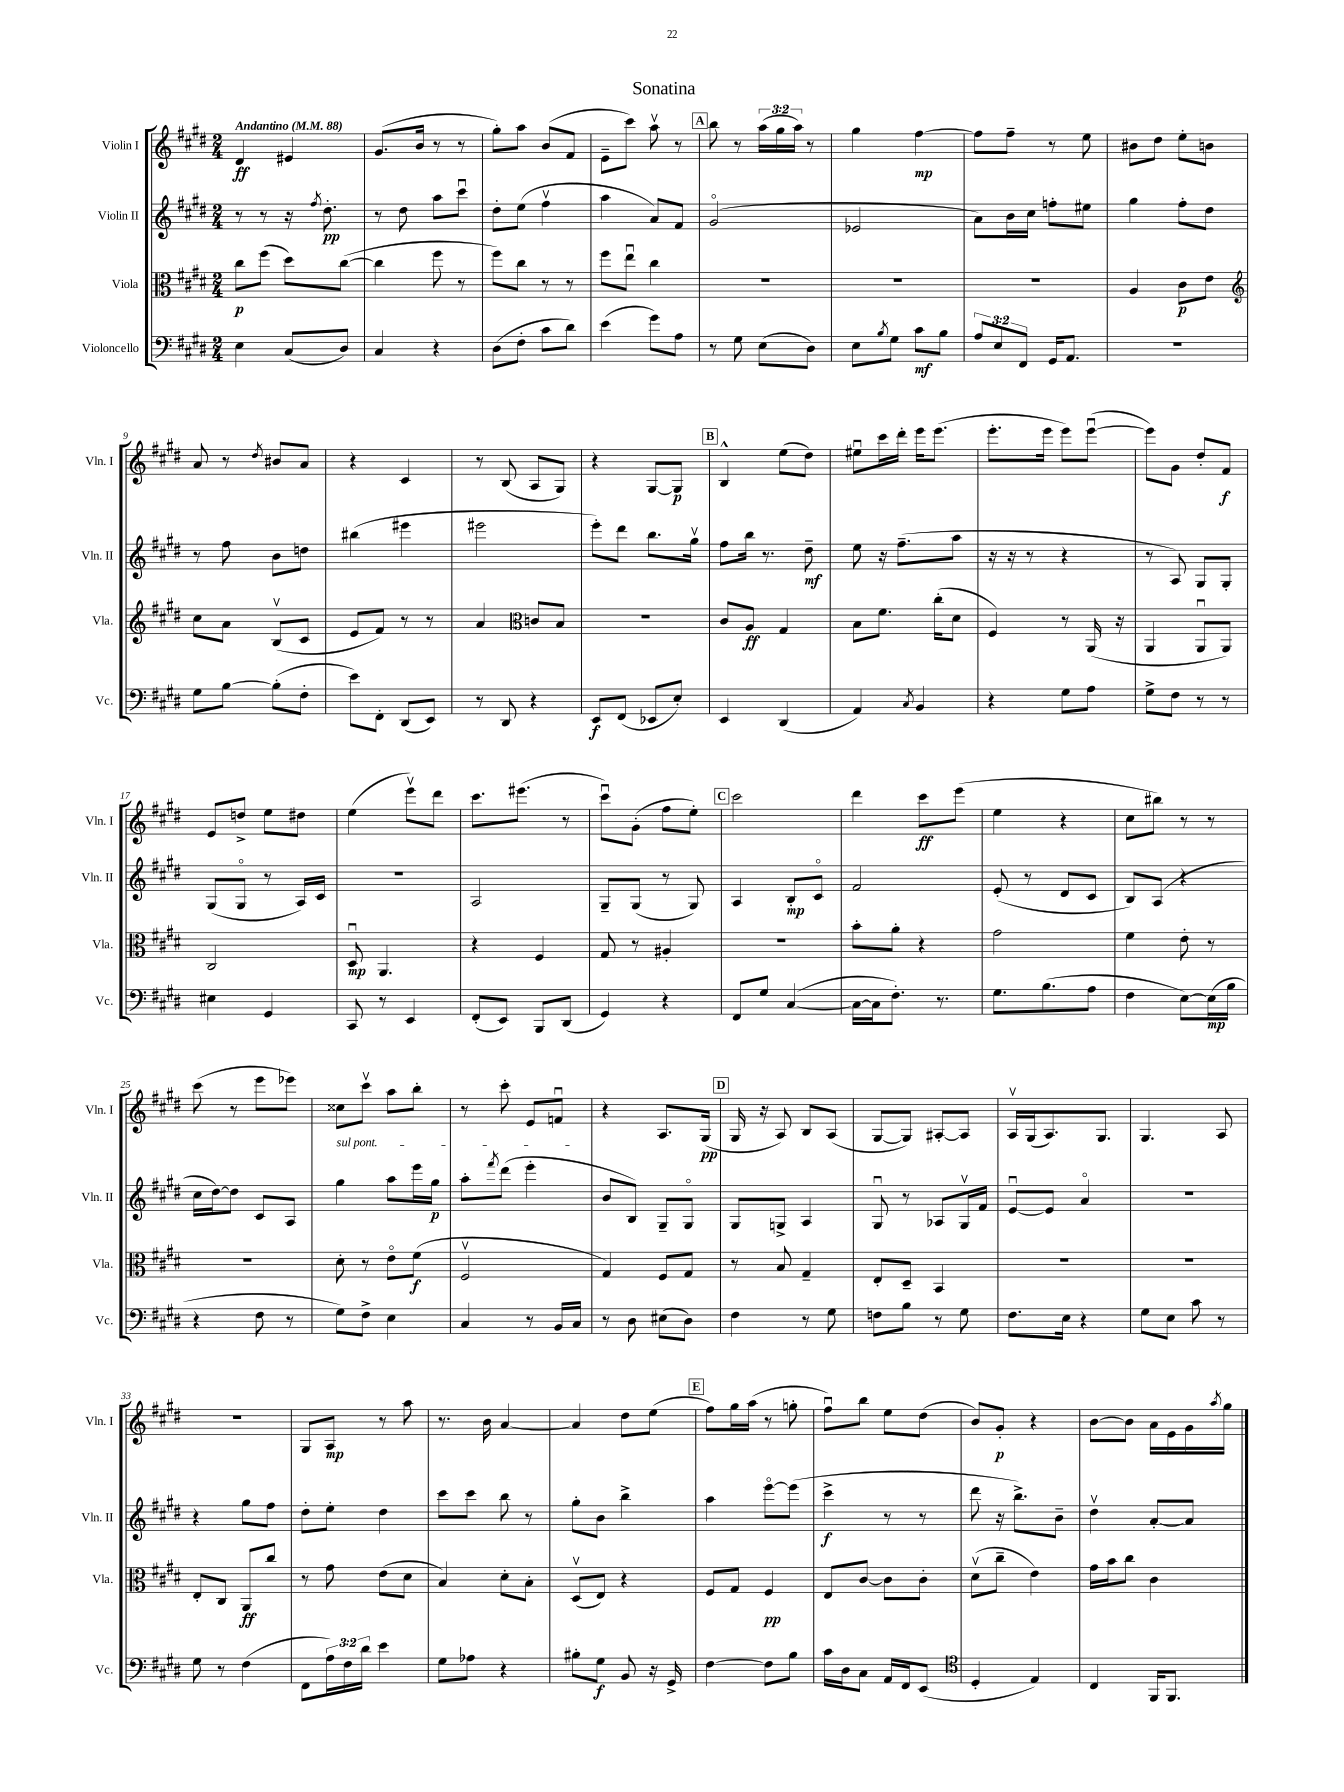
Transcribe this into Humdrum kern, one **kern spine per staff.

**kern	**kern	**kern	**kern
*staff4	*staff3	*staff2	*staff1
*clefF4	*clefC3	*clefG2	*clefG2
*k[f#c#g#d#]	*k[f#c#g#d#]	*k[f#c#g#d#]	*k[f#c#g#d#]
*M2/4	*M2/4	*M2/4	*M2/4
*MM88	*MM88	*MM88	*MM88
4E	8cc#	8r	4d#
.	(8ff#	8r	.
(8C#	8dd#)	16r	4e#
.	.	8qff#	.
.	.	8.dd#'	.
8D#)	([8cc#	.	.
=	=	=	=
4C#	4cc#]	8r	(8.g#
.	.	8dd#	.
.	.	.	16b
4r	8ff#	8aa	8r
.	8r	8ccc#u	8r
=	=	=	=
(8D#	8ff#)	8dd#'	8gg#')
8F#'	8cc#	(8ee	8aa
8c#	8r	4ff#v	(8b
8d#)	8r	.	8f#
=	=	=	=
(4e	8ff#	4aa	8e~
.	8eeu	.	8ccc#)
8g#)	4cc#	8a)	8aav
8A	.	8f#	8r
=	=	=	=
8r	2r	(2g#o	8bb
8G#	.	.	8r
(8E	.	.	(24aa
.	.	.	24gg#
.	.	.	24aa)
8D#)	.	.	8r
=	=	=	=
8E	2r	2e-	4gg#
8qB	.	.	.
8G#	.	.	.
8c#	.	.	[4ff#
8B	.	.	.
=	=	=	=
12A	2r	8a)	8ff#]
12E	.	.	.
.	.	16b	8ff#~
12FF#	.	.	.
.	.	16cc#	.
16GG#	.	8ff'	8r
8.AA	.	.	.
.	.	8ee#	8ee
=	=	=	=
2r	4A	4gg#	8b#
.	.	.	8dd#
.	8c#	8ff#'	8ee'
.	8e	8dd#	8b
=	=	=	=
*	*clefG2	*	*
8G#	8cc#	8r	8a
[8B	8a	8ff#	8r
.	.	.	8qdd#
(8B']	(8Bv	8b	8b#
8F#'	8c#	8dd	8a
=	=	=	=
8e)	8e	(4bb#	4r
8FF#'	8f#)	.	.
(8DD#	8r	4eee#	4c#
8EE)	8r	.	.
=	=	=	=
8r	4a	2eee#	8r
8DD#	.	.	(8B
*	*clefC3	*	*
4r	8c	.	8A
.	8B	.	8G#)
=	=	=	=
8EE	2r	8eee')	4r
(8FF#	.	8ddd#	.
8EE-	.	8.bb	[8G#
8E')	.	.	8G#]
.	.	16gg#v	.
=	=	=	=
4EE	8c#	8ff#	4B^^
.	8A	16bb	.
.	.	8.r	.
(4DD#	4G#	.	(8ee
.	.	8dd#~	8dd#)
=	=	=	=
4AA)	8B	8ee	8ee#u
.	8.f#	16r	16ccc#
.	.	(8.ff#~	16ddd#'
8qC#	.	.	.
4BB	.	.	16eee
.	(16cc#'	.	(8.eee
.	8d#	8aa	.
=	=	=	=
4r	4F#)	16r	8.eee'
.	.	16r	.
.	.	8r	.
.	.	.	16eee
8G#	8r	4r	8eee)
8A	(16AA	.	([8eeeu
.	16r	.	.
=	=	=	=
8G#^	4AA	8r	8eee])
8F#	.	8A)	8g#
8r	8AAu	8G#	8dd#'
8r	8AA)	8G#'	8f#
=	=	=	=
4E#	2C#	(8G#	8e
.	.	8G#o	8dd^
4GG#	.	8r	8ee
.	.	16A)	8dd#
.	.	16c#	.
=	=	=	=
8CC#	8D#u	2r	(4ee
8r	4.AA	.	.
4EE	.	.	8eeev)
.	.	.	8ddd#
=	=	=	=
(8FF#'	4r	2A	8.ccc#
8EE)	.	.	.
.	.	.	(8.eee#
8BBB	4F#	.	.
(8DD#	.	.	8r
=	=	=	=
4GG#)	8G#	8G#~	8ccc#u)
.	8r	(8G#	(8g#'
4r	4A#'	8r	8ff#
.	.	8G#)	8ee')
=	=	=	=
8FF#	2r	4A	2ccc#
8G#	.	.	.
([4C#	.	8B'	.
.	.	8c#o	.
=	=	=	=
16C#_	8b'	2f#	4ddd#
16C#]	.	.	.
8.F#')	8a'	.	.
.	4r	.	8ccc#
8.r	.	.	.
.	.	.	(8eee
=	=	=	=
8.G#	2g#	(8e'	4ee
.	.	8r	.
(8.B	.	.	.
.	.	8d#	4r
8A	.	8c#	.
=	=	=	=
4F#	4f#	8B)	8cc#
.	.	(8A	8bb#)
[8E)	8e'	4r	8r
(16E]	8r	.	8r
16B	.	.	.
=	=	=	=
4r	2r	16cc#	(8ccc#
.	.	[16dd#)	.
.	.	8dd#]	8r
8F#	.	8c#	8eee
8r	.	8A	8eee-)
=	=	=	=
8G#)	8d#'	4gg#	8cc##
8F#^	8r	.	8ccc#v
4E	8eo	8aa	8aa
.	(8f#	16eee	8bb'
.	.	16gg#	.
=	=	=	=
4C#	2F#v	8aa'	8r
.	.	8qfff#	.
.	.	(8ddd#	8ccc#'
8r	.	4eee'	8e
16BB	.	.	8fu
16C#	.	.	.
=	=	=	=
8r	4G#)	8b	4r
8D#	.	8B)	.
(8E#	8F#	8G#~	8.A
8D#)	8G#	8G#o	.
.	.	.	(16G#
=	=	=	=
4F#	8r	8G#	16G#
.	.	.	16r
.	8B	8G^	8A)
8r	4G#~	4A	8B
8G#	.	.	(8A
=	=	=	=
8F	8E'	8G#u	[8G#
8B	8D#~	8r	8G#])
8r	4BB	8A-	[8A#'
8G#	.	16G#v	8A#]
.	.	16f#	.
=	=	=	=
8.F#	2r	[8eu	16Av
.	.	.	(16G#
.	.	8e]	8.A)
16E	.	.	.
4r	.	4ao	.
.	.	.	8.G#
=	=	=	=
8G#	2r	2r	4.G#
8E	.	.	.
8c#	.	.	.
8r	.	.	8A
=	=	=	=
8G#	8E'	4r	2r
8r	8C#	.	.
(4F#	8AA	8gg#	.
.	8cc#	8ff#	.
=	=	=	=
8FF#	8r	8dd#'	8G#
24A)	8g#	8ee'	8A
24F#	.	.	.
24d#	.	.	.
4e	(8e	4dd#	8r
.	8d#	.	8aa
=	=	=	=
8G#	4B)	8ccc#	8.r
8A-	.	8ccc#	.
.	.	.	16b
4r	8d#'	8bb	[4a
.	8B'	8r	.
=	=	=	=
8B#'	(8D#v	8gg#'	4a]
8G#	8E)	8b	.
8BB	4r	4bb^	8dd#
16r	.	.	(8ee
16GG#^	.	.	.
=	=	=	=
[4F#	8F#	4aa	8ff#)
.	8G#	.	16gg#
.	.	.	(16aa
8F#]	4F#	[8eeeo	8r
8B	.	(8eee]	8gg'
=	=	=	=
16c#	8E	4ccc#^	8ff#u)
16D#	.	.	.
8C#	[8c#	.	8bb
16AA	8c#]	8r	8ee
16FF#	.	.	.
(8EE	8c#'	8r	(8dd#
=	=	=	=
*clefC4	*	*	*
4D#'	(8d#v	8ddd#	8b)
.	8cc#~	16r	8g#'
.	.	8.bb^)	.
4E)	4e)	.	4r
.	.	8b~	.
=	=	=	=
4C#	16g#	4dd#v	[8b
.	16b	.	.
.	8cc#	.	8b]
16FF#	4c#	[8a'	16a
8.FF#	.	.	16e
.	.	8a]	16g#
.	.	.	8qaa
.	.	.	16gg#
==	==	==	==
*-	*-	*-	*-
